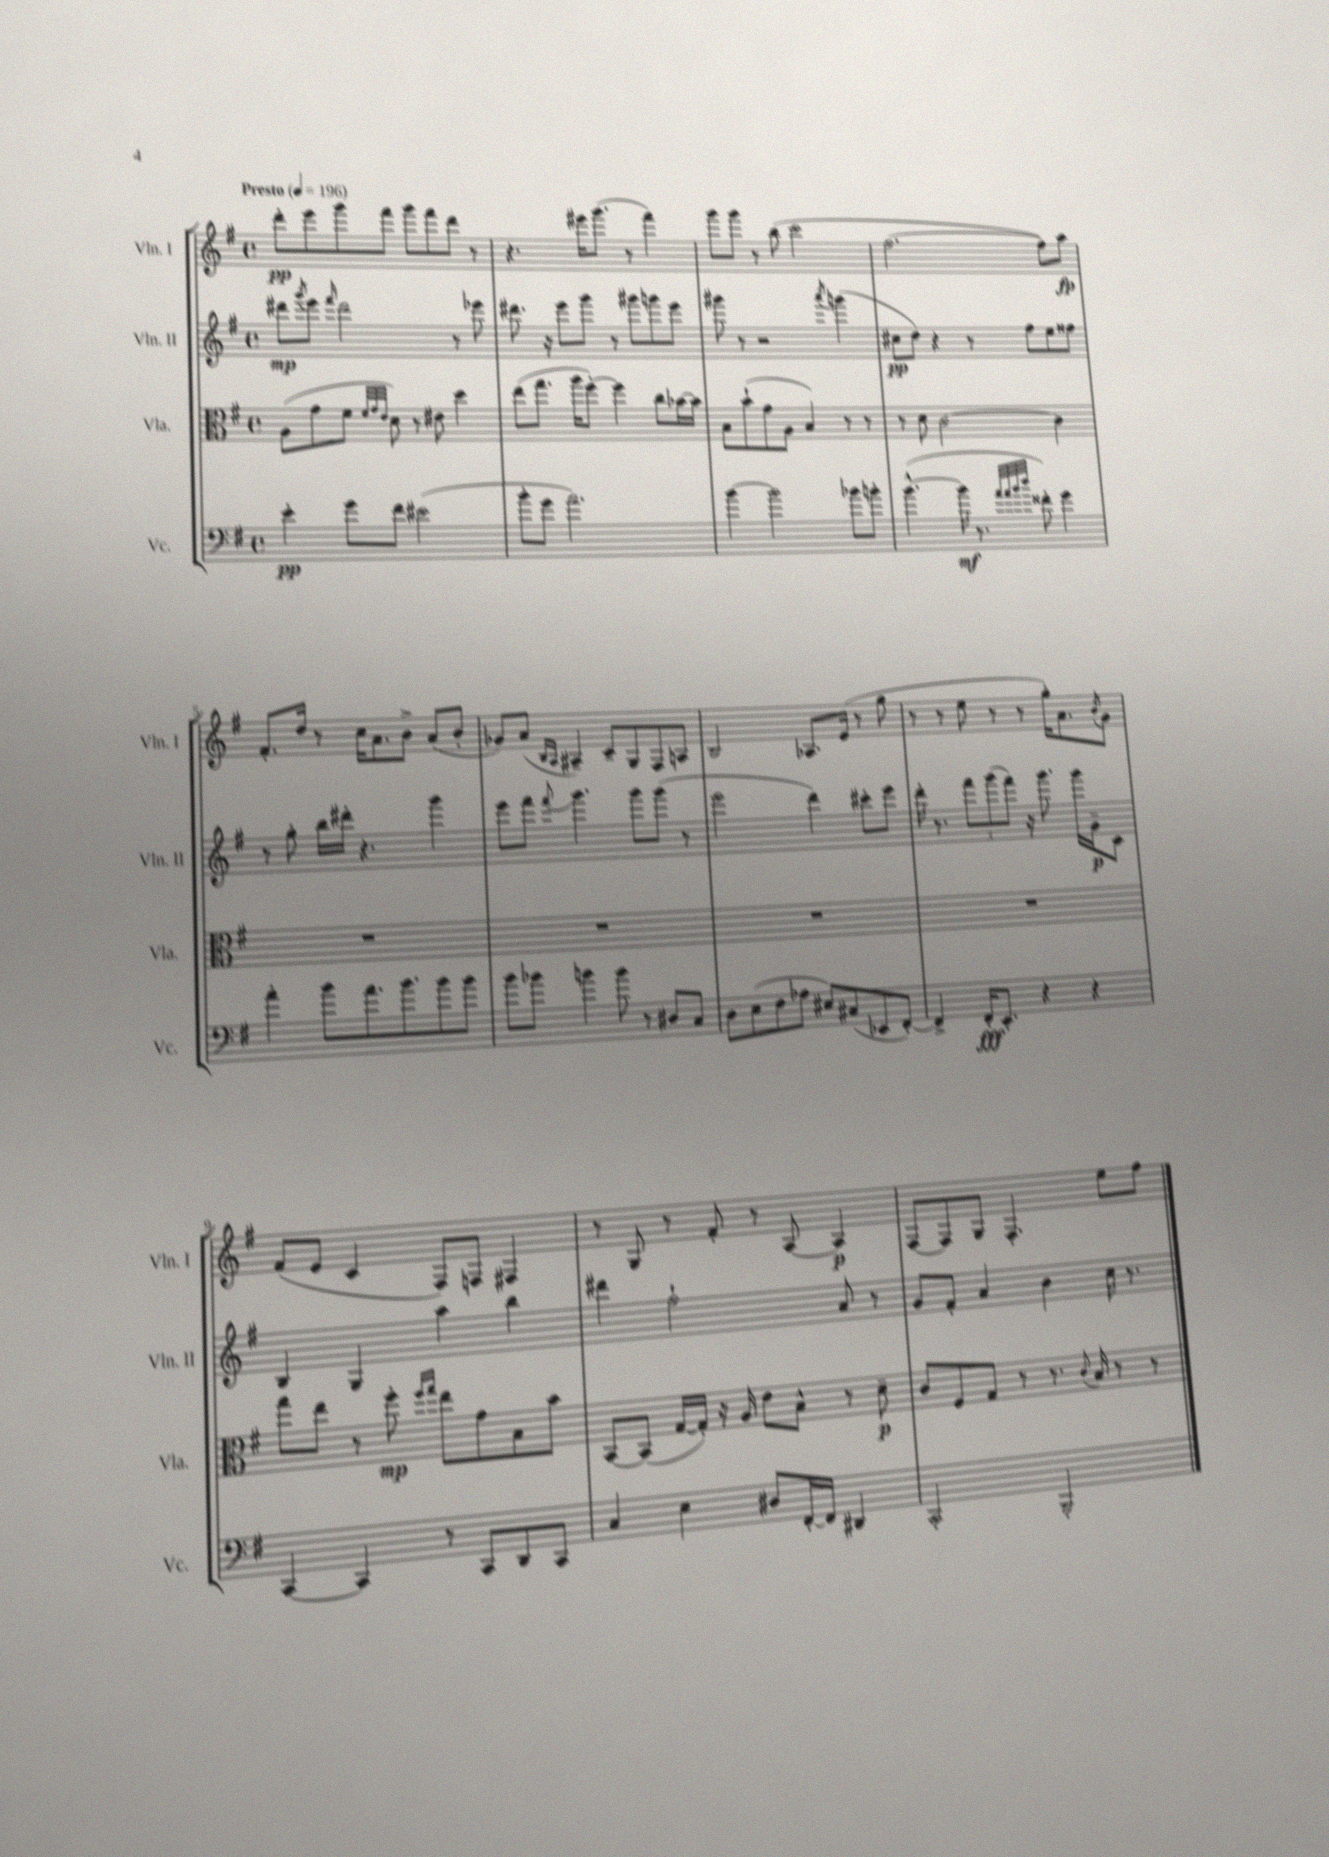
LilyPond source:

<<
\new StaffGroup <<
\new Staff = "s0" \with { instrumentName = "Vln. I" shortInstrumentName = "Vln. I" } {
    \clef treble \key g \major \defaultTimeSignature \time 4/4 \tempo "Presto" 4 = 196
    d'''8-.\pp e'''8 g'''8 fis'''8 g'''8 fis'''8 d'''8 r8 |
    r4. eis'''16 g'''8.( r8 fis'''4) |
    g'''8 g'''8 r8 b''8( c'''2 |
    fis''2.~ fis''8) a''8\fp |
    fis'8.-. d''16 r8 c''16 a'8. b'8-> a'8( b'8-. |
    ges'8) a'8( \grace { b16 a16 } ais4--) c'8-- g8 fis8 a8 |
    b2 aes8. e'16( r8 g''8 |
    r8 r8 e''8 r8 r8 g''16-.) a'8. \acciaccatura { b'8 } g'8 |
    fis'8( e'8 c'4 fis8) f8 fis4 |
    r8 g8 r8 fis'8-. r8 a8~ a4\p |
    fis8~ fis8 g8 fis4.-. e''8 fis''8 \bar "|." |
}
\new Staff = "s1" \with { instrumentName = "Vln. II" shortInstrumentName = "Vln. II" } {
    \clef treble \key g \major \defaultTimeSignature \time 4/4
    dis'''8\mp \acciaccatura { g'''8 } e'''8 \grace { fis'''16 } dis'''2 r8 ees'''8 |
    dis'''8. r16 e'''8 g'''8 r8 gis'''8 g'''8 e'''8 |
    gis'''8 r8 r2 \acciaccatura { a'''8 } g'''4( |
    cis''8\pp d''8) r4 r8 fis''8 e''8 fisis''8 |
    r8 g''8-. b''16 dis'''16-. r4. g'''4 |
    e'''8 fis'''8 \appoggiatura { fis'''8 } g'''4. g'''8 g'''8( r8 |
    e'''2 d'''4) cis'''8-. e'''8 |
    d'''16-. r8. \tuplet 3/2 { fis'''8 g'''8( fis'''8) } r16 g'''8. g'''16 g'16--\p c'8 |
    b4 g4 a''4 b''4 |
    dis'''4 fis''2-! a'8 r8 |
    g'8 fis'8-. a'4 b'4 c''16 r8. \bar "|." |
}
\new Staff = "s2" \with { instrumentName = "Vla." shortInstrumentName = "Vla." } {
    \clef alto \key g \major \defaultTimeSignature \time 4/4
    a8( g'8 fis'8 \grace { fis'32 g'32 e'32 } d'8) r8 eis'8 d''4 |
    e''8( g''8. a''16 fis''8~-.) fis''4 c''8 bes'16~ bes'16 |
    b8 b'8-!( g'8 a8 b4) r8 r8 |
    r8 d'8 c'2~ c'4 |
    R1 |
    R1 |
    R1 |
    R1 |
    g''8 e''8 r8 fis''8-.\mp \grace { fis''16 g''16 } e''8 g'8 b8 b'8 |
    b,8~ b,8( g16~ g16-.) r16 a16 e'8 b8-^ r8 d'8--\p |
    c'8 fis8 g8 r8 r8. \appoggiatura { c'8 } b16 r8 r8 \bar "|." |
}
\new Staff = "s3" \with { instrumentName = "Vc." shortInstrumentName = "Vc." } {
    \clef bass \key g \major \defaultTimeSignature \time 4/4
    e'4-.\pp g'8 fis'8 eis'2( |
    b'8-. g'8 a'2.) |
    b'4~ b'2 bes'8 b'8-. |
    b'4.~-^( b'16\mf r8. \grace { a'32 a'32 b'32 d''32 } fisis'8-.) g'4 |
    a'4-. b'8 a'8. b'8. b'8 b'8 |
    b'8 bes'8 b'4 b'8 r8 dis8 c8 |
    d8 e8( fis8 aes8 eis8) cis8( ees,8 fis,8~-.) |
    fis,4-> fis,16-.\fff e,8.-. r4 r4 |
    c,4~ c,4 r8 c,8 d,8 c,8 |
    c4 e4 dis8 fis,16~-. fis,16 dis,4 |
    c,2-. b,,2-. \bar "|." |
}
>>
>>
